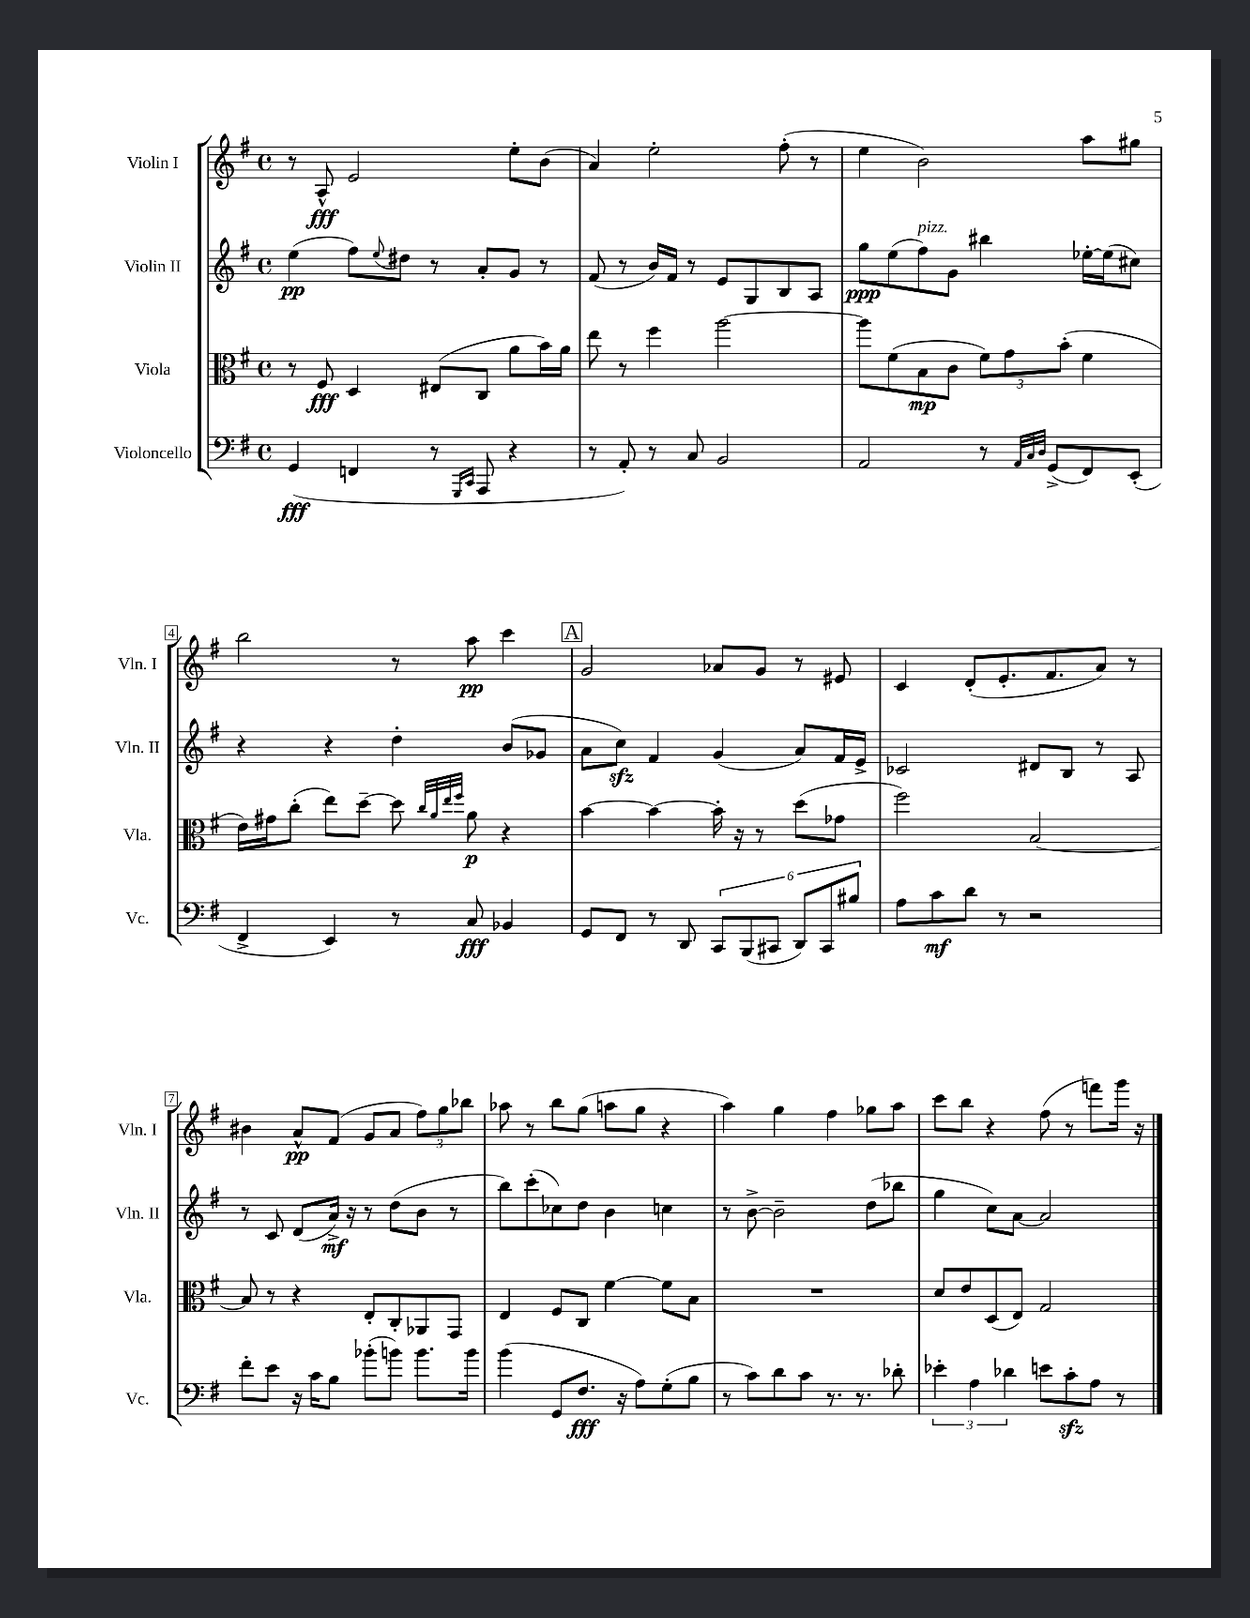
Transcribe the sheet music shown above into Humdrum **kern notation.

**kern	**kern	**kern	**kern
*staff4	*staff3	*staff2	*staff1
*clefF4	*clefC3	*clefG2	*clefG2
*k[f#]	*k[f#]	*k[f#]	*k[f#]
*M4/4	*M4/4	*M4/4	*M4/4
*met(c)	*met(c)	*met(c)	*met(c)
(4GG/	8r	(4ee\	8r
.	8F#/	.	8A^^/
4FF/	4D/	8ff#\L)	2e/
.	.	8qqee/	.
.	.	8dd#\J	.
8r	(8E#/L	8r	.
16qqGGG/LL	.	.	.
16qqCC/JJ	.	.	.
8AAA/	8C/J	8a'/L	.
4r	8a\L	8g/J	8ee'\L
.	16b\L)	8r	(8b\J
.	16a\JJ	.	.
=	=	=	=
8r	8ee\	(8f#/	4a/)
8AA'/)	8r	8r	.
8r	4ff#\	16b/LL)	2ee'\
.	.	16f#/JJ	.
8C/	.	8r	.
2BB/	[2aa\	8e/L	.
.	.	8G/	.
.	.	8B/	(8ff#'\
.	.	8A/J	8r
=	=	=	=
2AA/	8aa\]L	8gg\L	4ee\
.	(8f#\	(8ee\	.
.	8B\	8ff#\)	2b\)
.	8c\J	8g\J	.
8r	12f#\L)	4bb#\	.
.	12g\	.	.
32qqAA/LLL	.	.	.
32qqC/	.	.	.
32qqD/JJJ	.	.	.
(8GG^/L	.	.	.
.	(12b'\J	.	.
8FF#/)	4f#\	[16ee-'\LL	8aa\L
.	.	(16ee-\]J	.
(8EE'/J	.	8cc#\J)	8gg#\J
=	=	=	=
4FF#^/	16e\LL)	4r	2bb\
.	16g#\J	.	.
.	(8cc'\J	.	.
4EE/)	8ee\L)	4r	.
.	[8dd~\J	.	.
8r	8dd\]	4dd'\	8r
.	32qqcc/LLL	.	.
.	32qqa/	.	.
.	32qqee/	.	.
.	32qqff#/JJJ	.	.
8C/	8a\	.	8aa\
4BB-/	4r	(8b/L	4ccc\
.	.	8g-/J	.
=	=	=	=
8GG/L	[4b\	8a\L	2g/
8FF#/J	.	8cc\J)	.
8r	4b\_	4f#/	.
8DD/	.	.	.
12CC/L	16b'\]	(4g/	8a-/L
.	16r	.	.
(12BBB/	.	.	.
.	8r	.	8g/J
12CC#/J	.	.	.
12DD/L)	(8dd\L	8a/L)	8r
12CC#/	.	.	.
.	8g-\J	16f#/L	8e#/
12B#/J	.	.	.
.	.	16e^/JJ	.
=	=	=	=
8A\L	2ff#\)	2c-/	4c/
8c\	.	.	.
8d\J	.	.	(8d'/L
8r	.	.	8.e'/
2r	[2B/	8d#/L	.
.	.	.	8.f#/
.	.	8B/J	.
.	.	8r	8a/J)
.	.	8A/	8r
=	=	=	=
8f#'\L	8B/]	8r	4b#\
8e\J	8r	8c/	.
16r	4r	(8d/L	8a^^/L
16c\LK	.	.	.
8B\J	.	16a^/Jk)	(8f#/J
.	.	16r	.
(8b-'\L	8E'/L	8r	8g/L
8b\J)	8C'/	(8dd\L	8a/J
8.b\L	8AA-/	8b\J	12ff#\L)
.	.	.	12gg\
.	8GG/J	8r	.
.	.	.	12bb-\J
16b\Jk	.	.	.
=	=	=	=
(4b\	4E/	8bb\L)	8aa-\
.	.	(8ccc'\	8r
8GG/L	8F#/L	8cc-\)	8bb\L
8.F#/J	8C/J	8dd\J	(8gg\J
.	[4f#\	4b\	8aa\L
16r	.	.	.
8A\L)	.	.	8gg\J
(8G'\	8f#\]L	4cc\	4r
8B\J	8B\J	.	.
=	=	=	=
8r	1r	8r	4aa\)
8c\L)	.	[8b^\	.
8d\	.	2b~\]	4gg\
8c\J	.	.	.
8.r	.	.	4ff#\
8.r	.	.	.
.	.	(8dd\L	8gg-\L
8d-'\	.	8bb-\J	8aa\J
=	=	=	=
6e-'\	8d/L	4gg\	8ccc\L
.	8e/	.	8bb\J
6A\	.	.	.
.	(8D/	8cc\L)	4r
6d-\	.	.	.
.	8E/J)	[8a\J	.
8e\L	2G/	2a/]	(8ff#\
8c'\	.	.	8r
8A\J	.	.	8fff\L)
8r	.	.	16ggg\Jk
.	.	.	16r
==	==	==	==
*-	*-	*-	*-
